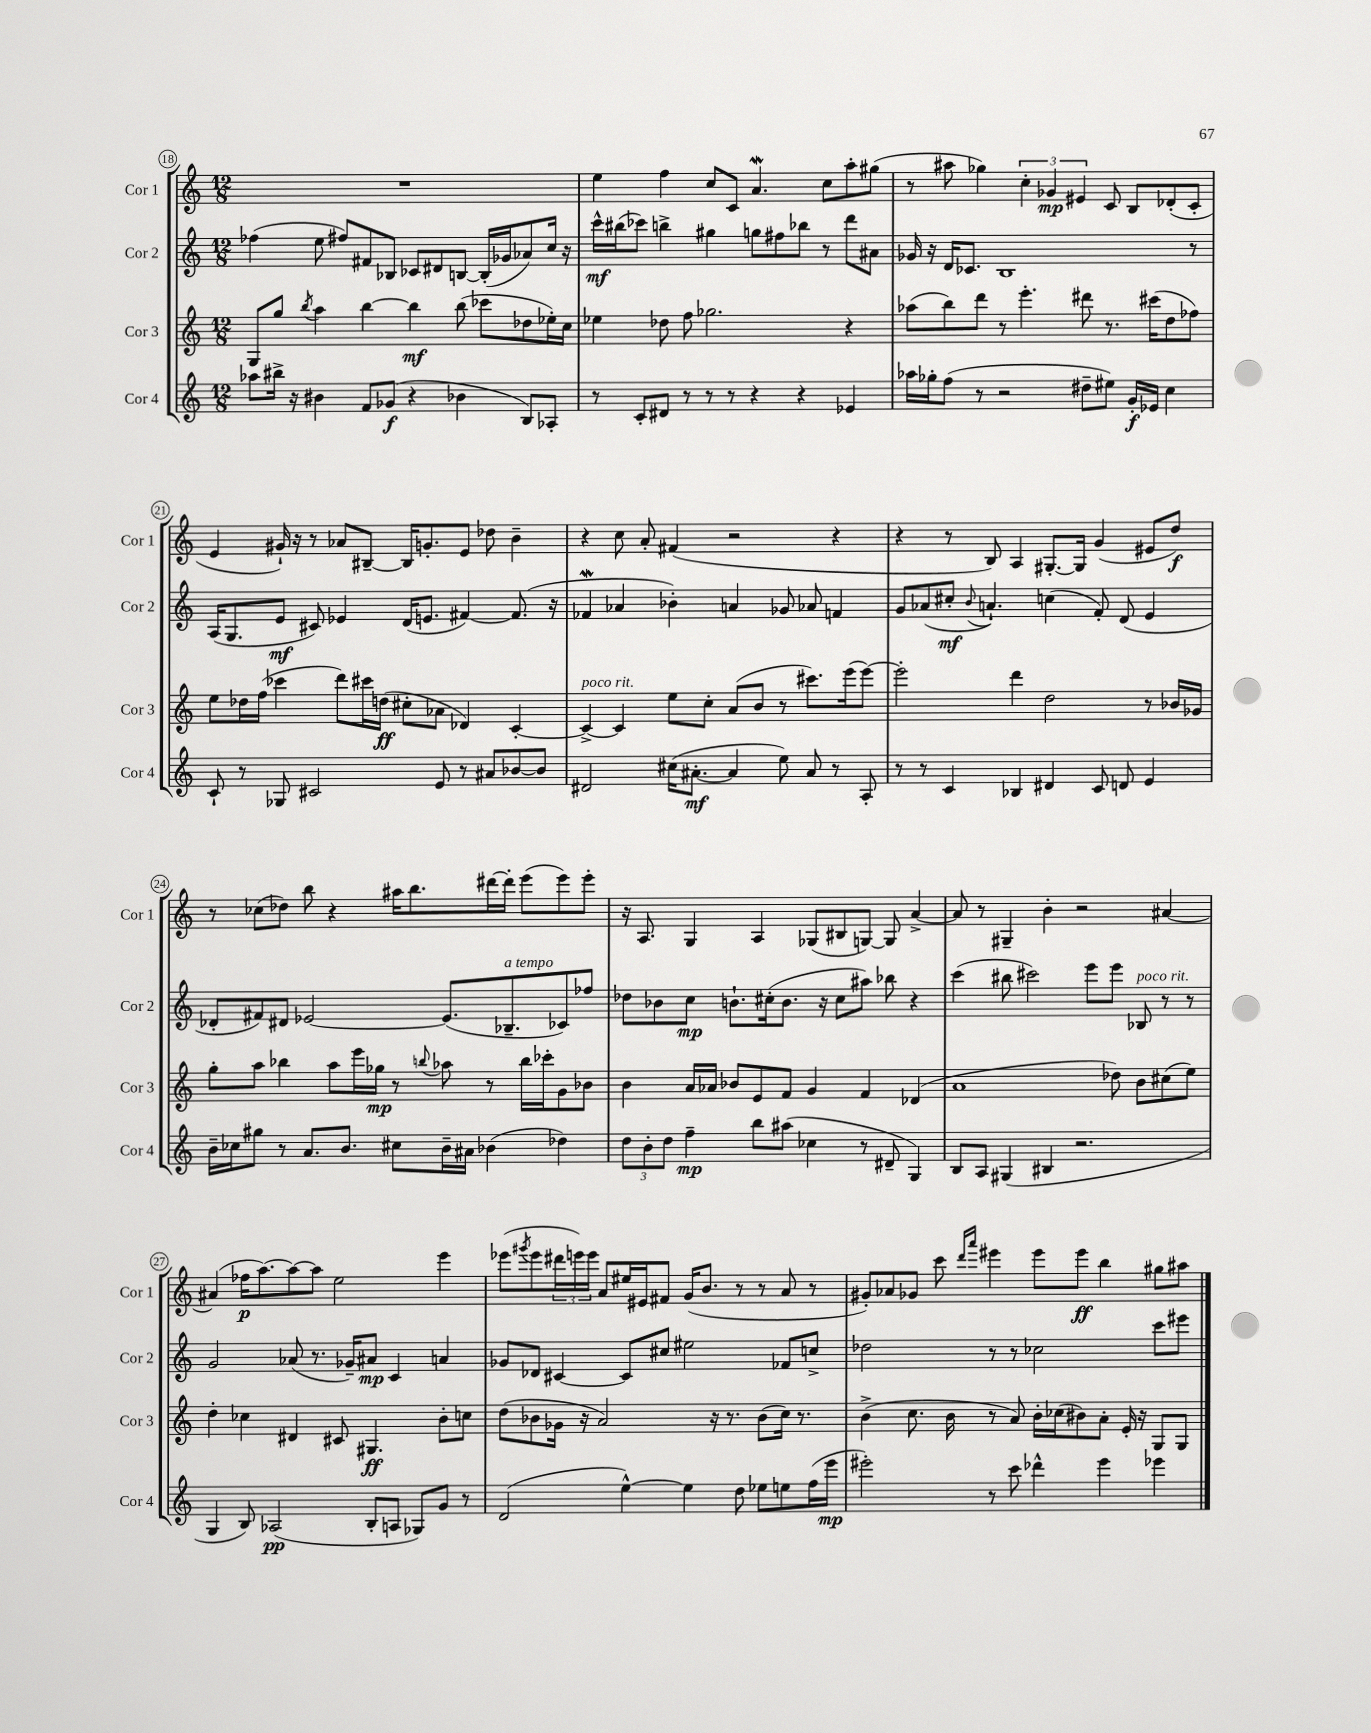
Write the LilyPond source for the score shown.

<<
\new StaffGroup <<
\new Staff = "s0" \with { instrumentName = "Cor 1" shortInstrumentName = "Cor 1" } {
    \clef treble \key c \major \numericTimeSignature \time 12/8
    R1. |
    e''4 f''4 c''8 c'8 a'4.\mordent c''8 a''8-. gis''8( |
    r8 ais''8 ges''4) \tuplet 3/2 { c''4-. ges'4\mp eis'4 } c'8 b8 des'8-.( c'8-. |
    e'4 gis'16-!) r16 r8 aes'8 bis8~-- bis16 g'8.-. e'8 des''8 b'4-- |
    r4 c''8 a'8-. fis'4( r2 r4 |
    r4 r8 b8) a4 gis8.~-. gis16 g'4( eis'8 d''8\f) |
    r8 ces''8( des''8) b''8 r4 ais''16 b''8. dis'''16~ dis'''16-. e'''8( e'''8) e'''8-. |
    r16 a8. g4 a4 ges8( bis8 g8~) g8 a'4~-> |
    a'8 r8 gis4-- b'4-. r2 ais'4~ |
    ais'4( fes''16\p a''8.~) a''8~ a''8 e''2 e'''4 |
    ees'''8( \acciaccatura { gis'''8 } ees'''8 \tuplet 3/2 { dis'''16 e'''16) e'''16 } a'8 eis''16 eis'16 fis'8 g'16( b'8. r8 r8 a'8 r8 |
    gis'8-.) aes'8 ges'8 c'''8 \grace { d'''16 a'''16 } eis'''4 eis'''8 eis'''8\ff b''4 gis''8 ais''8 \bar "|." |
}
\new Staff = "s1" \with { instrumentName = "Cor 2" shortInstrumentName = "Cor 2" } {
    \clef treble \key c \major \numericTimeSignature \time 12/8
    fes''4( e''8 fis''8) fis'8 bes8 ces'8 dis'8 b8~ b16-.( ges'16 aes'8) c''16 r16 |
    c'''16-^\mf bis''16( ces'''8) b''4-> gis''4 g''8 fis''8 bes''8 r8 d'''8 ais'8 |
    ges'16 r16 d'16 ces'8. b1 r8 |
    a16( g8. e'8\mf cis'8) ees'4 d'16( e'8. fis'4~) fis'8.( r16 |
    fes'4\mordent aes'4 bes'4-.) a'4 ges'8 aes'8 f'4 |
    g'8 aes'8( cis''8-.\mf \appoggiatura { b'8 } a'4.-!) c''4( f'8-.) d'8( e'4 |
    des'8-. fis'8) dis'8 ees'2~ ees'8.( bes8.--^\markup { \italic "a tempo" } ces'8) fes''8 |
    des''8 bes'8 c''8\mp b'8.-! cis''16-.( b'8. r16 cis''8 ais''8) bes''8 r4 |
    c'''4( bis''8 cis'''2) e'''8 e'''8 bes8^\markup { \italic "poco rit." } r8 r8 |
    g'2 aes'8( r8. ges'16--) ais'8\mp c'4 a'4 |
    ges'8 des'8 cis'4~ cis'8 cis''8 eis''2 fes'8 c''8-> |
    des''2 r8 r8 ces''2 c'''8 eis'''8 \bar "|." |
}
\new Staff = "s2" \with { instrumentName = "Cor 3" shortInstrumentName = "Cor 3" } {
    \clef treble \key c \major \numericTimeSignature \time 12/8
    g8 g''8 \acciaccatura { b''8 } a''4 b''4~ b''4\mf b''8( ces'''8 des''8 ees''16-.) c''16 |
    ees''4 des''8 f''8 ges''2. r4 |
    aes''8( b''8) d'''8 r8 e'''4.-. dis'''8 r8. cis'''16( d''8 fes''8) |
    e''8 des''16 f''16( ces'''4 d'''8) cis'''16 d''16\ff( cis''8-. aes'8 des'4) c'4~-. |
    c'4~->^\markup { \italic "poco rit." } c'4 e''8 c''8-. a'8( b'8 r8 cis'''8.) e'''16( e'''8~) |
    e'''2-. d'''4 d''2 r8 bes'16 ges'16 |
    g''8-. a''8 bes''4 a''8 e'''16 ges''16\mp r8 \appoggiatura { b''8 } aes''8 r8 b''16 ces'''16-. g'8 bes'8 |
    b'4 a'16 aes'16 bes'8 e'8 f'8 g'4 f'4 des'4( |
    a'1 des''8) b'8 cis''8( e''8) |
    d''4-. ces''4 dis'4 cis'8 gis4.\ff b'8-. c''8 |
    d''8( bes'8 ges'16 r16 a'2) r16 r8. bes'8( c''16) r8. |
    b'4->( c''8. b'16 r8 a'8) b'16-. ces''16( bis'8) a'8-. e'16-. r16 g8 g8 \bar "|." |
}
\new Staff = "s3" \with { instrumentName = "Cor 4" shortInstrumentName = "Cor 4" } {
    \clef treble \key c \major \numericTimeSignature \time 12/8
    aes''8 bis''16-> r16 bis'4 f'8 ges'8\f( r4 bes'4 b8) aes8-. |
    r8 c'8-. dis'8 r8 r8 r8 r4 r4 ees'4 |
    aes''16 ges''16-. f''8( r8 r2 dis''8-- eis''8) g'16-.\f ees'16 c''4 |
    c'8-! r8 ges8 cis'2 e'8 r8 ais'8 bes'8~ bes'8 |
    dis'2 cis''16( ais'8.~-.\mf ais'4 e''8) ais'8 r8 a8-. |
    r8 r8 c'4 bes4 dis'4 c'8 d'8 e'4 |
    b'16-- ces''16 gis''8 r8 a'8. b'8. cis''8 b'16-- ais'16 bes'4( des''4) |
    \tuplet 3/2 { d''8 b'8-. d''8 } f''4--\mp b''8 ais''8( ces''4 r8 dis'8-- g4) |
    b8 a8 gis4( bis4 r2. |
    g4 b8) aes2\pp( b8-. a8 ges8) g'8 r8 |
    d'2( e''4~-^) e''4 d''8 ees''8 e''8 f''16( e'''16\mp |
    eis'''2-.) r8 c'''8 des'''4-^ eis'''4 ees'''4 \bar "|." |
}
>>
>>
\layout { \context { \Score currentBarNumber = #18 \override BarNumber.stencil = #(make-stencil-circler 0.1 0.3 ly:text-interface::print) } }
